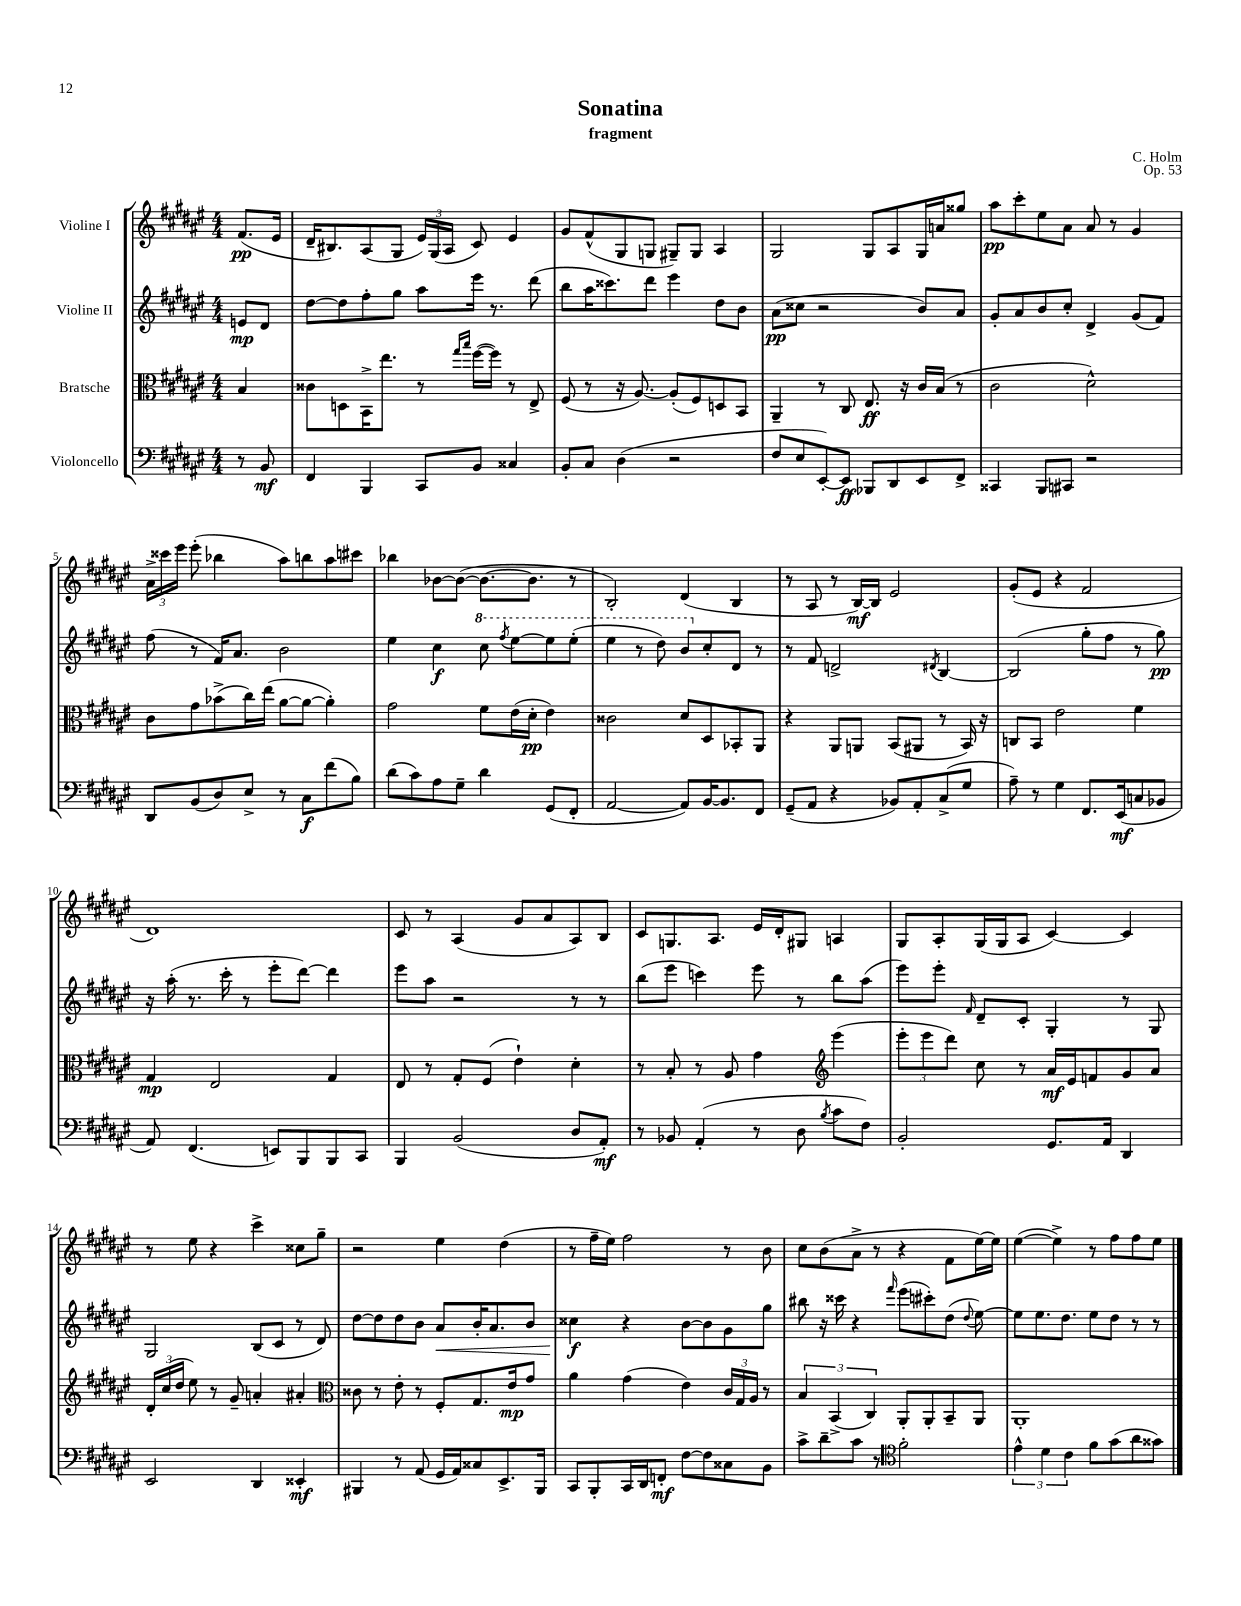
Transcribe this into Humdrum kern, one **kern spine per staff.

**kern	**kern	**kern	**kern
*staff4	*staff3	*staff2	*staff1
*clefF4	*clefC3	*clefG2	*clefG2
*k[f#c#g#d#a#e#]	*k[f#c#g#d#a#e#]	*k[f#c#g#d#a#e#]	*k[f#c#g#d#a#e#]
*M4/4	*M4/4	*M4/4	*M4/4
8r	4B/	8e/L	(8.f#/L
8BB/	.	8d#/J	.
.	.	.	16e#/Jk
=	=	=	=
4FF#/	8c##\L	[8dd#\L	16d#~/LK
.	.	.	8.B#/)
.	8D\	8dd#\]	.
4BBB/	16BB^\K	8ff#'\	(8A#/
.	8.ee#\J	.	.
.	.	8gg#\J	8G#/J
8CC#/L	8r	8aa#\L	24e#/LL)
.	.	.	(24G#/
.	.	.	24A#/JJ
.	16qqgg#/LL	.	.
.	16qqbb/JJ	.	.
8BB/J	([16ff#\LL	16eee#\Jk	8c#/)
.	16ff#\]JJ)	8.r	.
4C##/	8r	.	4e#/
.	8E#^/	(8ddd#\	.
=	=	=	=
8BB'/L	(8F#/	8bb\L	8g#/L
8C#/J	8r	16aa#\K	(8f#^^/
.	.	8.ccc##\)	.
(4D#\	16r	.	8G#/
.	[8.A#/)	.	.
.	.	8ddd#\J	8G/J
2r	(8A#'/]L	4eee#\	8G#~/L)
.	8F#/)	.	8G#/J
.	8D/	8dd#\L	4A#/
.	8BB/J	8b\J	.
=	=	=	=
8F#/L	4AA#~/	(8a#\L	2G#/
8E#/	.	8cc##\J	.
[8EE#'/)	8r	2r	.
8EE#/]J	8C#/	.	.
8BBB-/L	8.E#/	.	8G#/L
8DD#/	.	.	8A#/
.	16r	.	.
8EE#/	16c#/LL	8b/L)	16G#/L
.	(16B/JJ	.	16a/J
8FF#^/J	8r	8a#/J	8gg##/J
=	=	=	=
4CC##/	2c#\	8g#'/L	8aa#\L
.	.	8a#/	8ccc#'\
8BBB/L	.	8b/	8ee#\
8CC#/J	.	8cc#'/J	8a#\J
2r	2d#^^\)	4d#^/	8a#/
.	.	.	8r
.	.	(8g#/L	4g#/
.	.	8f#/J)	.
=	=	=	=
8DD#/L	8c#\L	(8ff#\	24a#^\LL
.	.	.	24ccc##\
.	.	.	24eee#\JJ
(8BB/	8g#\	8r	(8eee#'\
8D#/)	(8b-^\	16f#/LK)	4bb-\
.	.	8.a#/J	.
8E#^/J	16cc#\L)	.	.
.	(16ee#\JJ	.	.
8r	[8a#\L	2b\	8aa#\L)
8C#\L	8a#\_J	.	8bb\
(8f#\	4a#'\])	.	8aa#\
8B\J)	.	.	8ccc#\J
=	=	=	=
(8d#\L	2g#\	4ee#\	4bb-\
8c#\)	.	.	.
8A#\	.	4cc#\	[8b-\L
8G#~\J	.	.	(8b-\_J
4d#\	8f#\L	8ccc#\	8.b-\_L
.	.	8qfff#/	.
.	(16e#\L	[8eee#\L	.
.	16d#'\JJ	.	8.b-\]J
(8GG#/L	4e#\)	8eee#\]	.
8FF#'/J	.	(8eee#'\J	8r
=	=	=	=
[2AA#/	2c##\	4eee#\	2B'/)
.	.	8r	.
.	.	8ddd#\)	.
8AA#/]L)	8d#/L	8bb/L	(4d#/
[16BB/K	8D#/	8cc#'/	.
8.BB/]	.	.	.
.	8BB-'/	8d#/J	4B/
8FF#/J	8AA#/J	8r	.
=	=	=	=
(8GG#~/L	4r	8r	8r
8AA#/J	.	8f#/	8A#/
4r	8AA#/L	2d^/	8r
.	8AA/J	.	[16B/LL)
.	.	.	16B/]JJ
8BB-/L)	(8BB/L	.	2e#/
8AA#'/	8AA#/J	.	.
.	.	8qd#/	.
(8C#^/	8r	[4B/	.
8G#/J	16BB/)	.	.
.	16r	.	.
=	=	=	=
8A#~\)	8C/L	(2B/]	(8g#'/L
8r	8BB/J	.	8e#/J
4G#\	2e#\	.	4r
8.FF#/L	.	8gg#'\L	2f#/
.	.	8ff#\J	.
(16EE#/k	.	.	.
8C/	4f#\	8r	.
8BB-/J	.	8gg#\)	.
=	=	=	=
8AA#/)	4G#/	16r	1d#)
.	.	(16aa#'\	.
(4.FF#/	.	8.r	.
.	2E#/	.	.
.	.	16ccc#'\	.
.	.	8r	.
8EE/L)	.	8eee#'\L	.
8BBB/	.	[8ddd#\J)	.
8BBB/	4G#/	4ddd#\]	.
8CC#/J	.	.	.
=	=	=	=
4BBB/	8E#/	8eee#\L	8c#/
.	8r	8aa#\J	8r
(2BB/	8G#'/L	2r	(4A#/
.	(8F#/J	.	.
.	4e#`\)	.	8g#/L
.	.	.	8a#/
8D#/L	4d#'\	8r	8A#/)
8AA#'/J)	.	8r	8B/J
=	=	=	=
8r	8r	(8bb\L	8c#/L
8BB-/	8B'/	8eee#\J	8.G/
(4AA#'/	8r	4ccc\)	.
.	.	.	8.A#/J
.	8A#/	.	.
8r	4g#\	8eee#\	16e#/LL
.	.	.	16d#'/J
8D#\	.	8r	8G#/J
*	*clefG2	*	*
8qB/	.	.	.
8c#\L	(4eee#\	8bb\L	4A/
8F#\J)	.	(8aa#\J	.
=	=	=	=
2BB'/	12eee#'\L	8eee#\L)	8G#/L
.	12eee#\	.	.
.	.	8eee#'\J	8A#'/
.	12ddd#\J)	.	.
.	.	16qqf#/	.
.	8cc#\	8d#~/L	(16G#/L
.	.	.	16G#/J
.	8r	8c#'/J	8A#/J
8.GG#/L	16a#/LL	4G#'/	[4c#/)
.	16e#/J	.	.
.	8f/	.	.
16AA#/Jk	.	.	.
4DD#/	8g#/	8r	4c#/]
.	8a#/J	8G#/	.
=	=	=	=
2EE#/	24d#'/LL	2G#/	8r
.	(24cc#/	.	.
.	24dd#/JJ	.	.
.	8ee#\)	.	8ee#\
.	8r	.	4r
.	8g#~/	.	.
4DD#/	4a'/	(8B/L	4ccc#^\
.	.	8c#/J	.
4EE##'/	4a#'/	8r	8cc##\L
.	.	8d#/)	8gg#~\J
=	=	=	=
*	*clefC3	*	*
4BBB#/	8c##\	[8dd#\L	2r
.	8r	8dd#\]	.
8r	8e#'\	8dd#\	.
(8AA#/	8r	8b\J	.
16GG#/LL	8F#'/L	8a#/L	4ee#\
16AA#/J)	.	.	.
8C##/	8.G#/	16b'/K	.
.	.	8.a#/	.
8.EE#^/	.	.	(4dd#\
.	16e#/k	.	.
.	8g#/J	8b/J	.
16BBB#/Jk	.	.	.
=	=	=	=
8CC#/L	4a#\	4cc##\	8r
8BBB'/	.	.	16ff#~\LL
.	.	.	16ee#\JJ)
16CC#/L	(4g#\	4r	2ff#\
16DD#/J	.	.	.
8FF'/J	.	.	.
[8F#\L	4e#\)	[8b\L	.
8F#\]	.	8b\]	.
8C##\	24c#/LL	8g#\	8r
.	24G#/	.	.
.	24A#/JJ	.	.
8BB\J	8r	8gg#\J	8b\
=	=	=	=
8c#^\L	6B/	8bb#\	8cc#\L
8d#~\	.	16r	(8b\
.	(6BB^/	.	.
.	.	16ccc##\	.
8c#\J	.	4r	8a#^\J
.	6C#/)	.	.
8r	.	.	8r
*clefC4	*	*	*
.	.	16qqfff#/	.
2f#'\	8AA#'/L	(8eee#\L	4r
.	8AA#'/	8ccc#'\)	.
.	8BB~/	(8dd#\J	8f#\L
.	.	8qqdd#/	.
.	8AA#/J	[8ee#\)	[16ee#\L)
.	.	.	16ee#\]JJ
=	=	=	=
6e#^^\	1AA#'	8ee#\]L	([4ee#\
.	.	8.ee#\	.
6d#\	.	.	.
.	.	.	4ee#^\])
.	.	8.dd#\J	.
6c#\	.	.	.
8f#\L	.	8ee#\L	8r
(8g#\	.	8dd#\J	8ff#\L
8a#\	.	8r	8ff#\
8g##\J)	.	8r	8ee#\J
==	==	==	==
*-	*-	*-	*-
